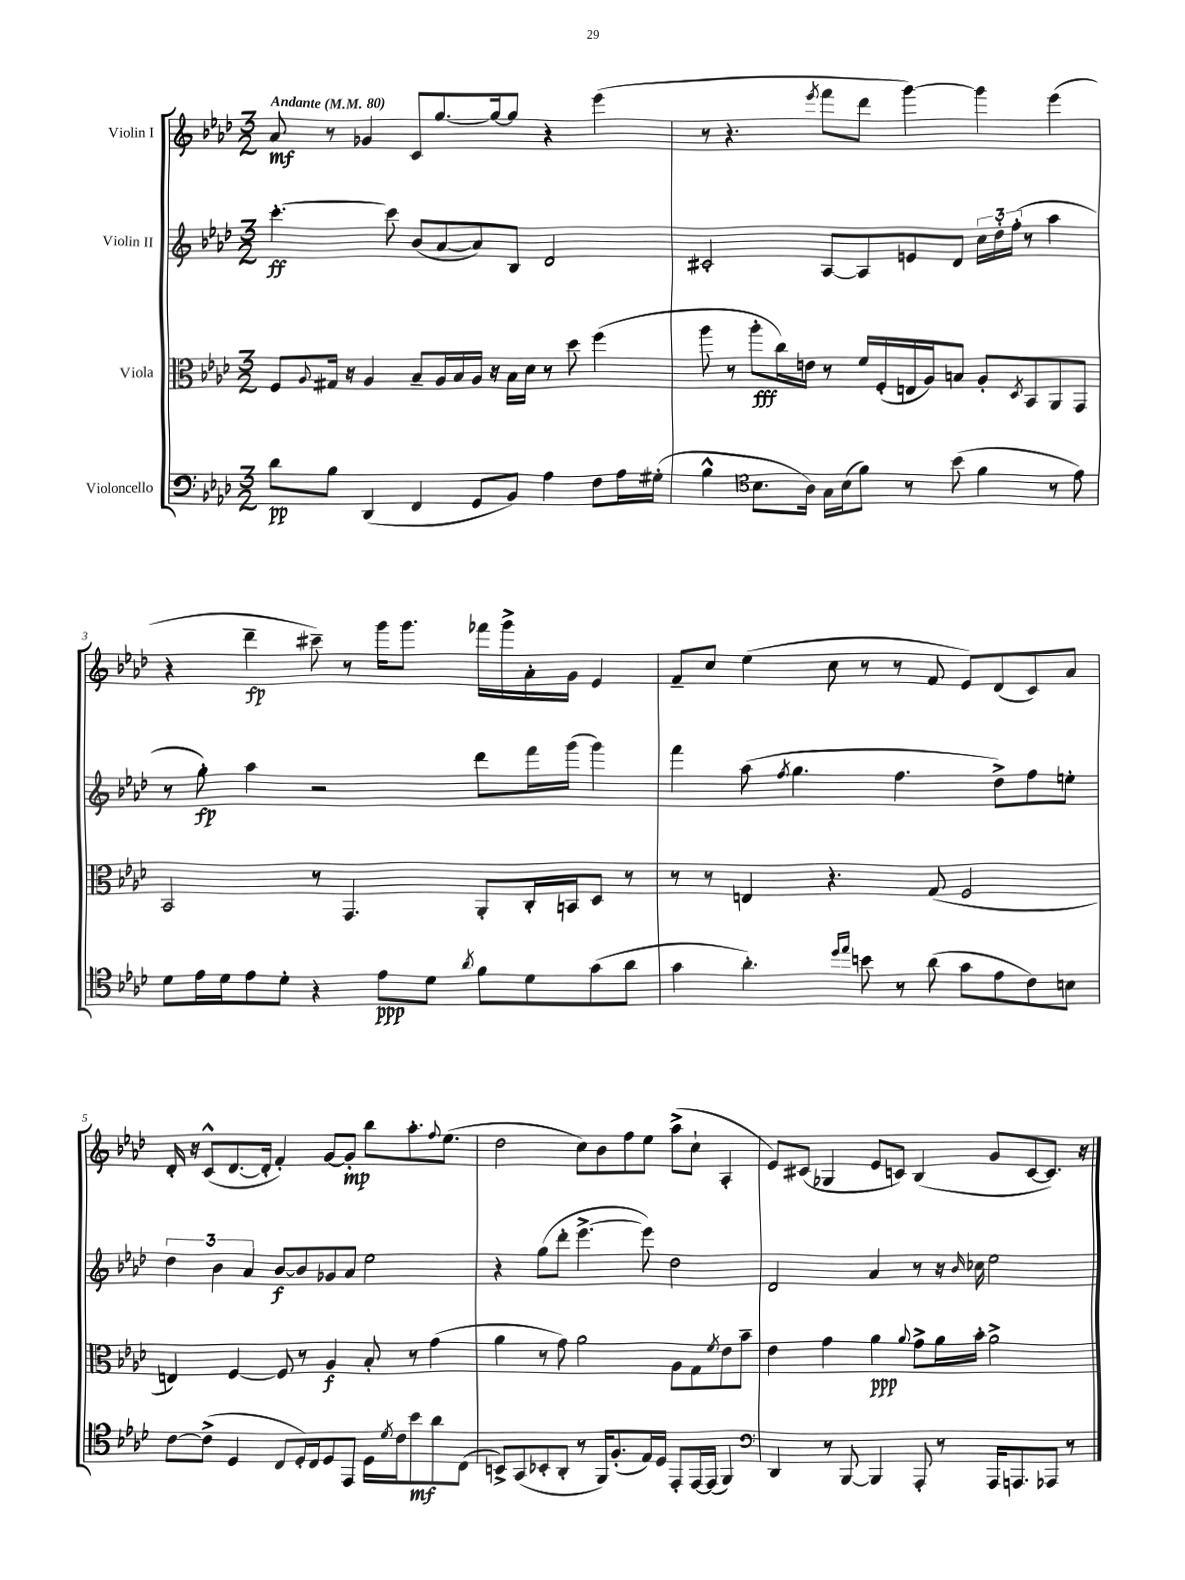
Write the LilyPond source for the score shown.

<<
\new StaffGroup <<
\new Staff = "s0" \with { instrumentName = "Violin I" } {
    \clef treble \key aes \major \numericTimeSignature \time 3/2 \tempo "Andante" 4 = 80
    aes'8\mf r8 ges'4 c'8 g''8.~ g''16~ g''8 r4 ees'''4( |
    r8 r4. \acciaccatura { ees'''8 } f'''8 des'''8 g'''4~) g'''4 ees'''4( |
    r4 des'''4--\fp cis'''8--) r8 g'''16 g'''8. fes'''16 g'''16-> aes'16-. g'16 ees'4 |
    f'8-- c''8 ees''4( c''8 r8 r8 f'8 ees'8) des'8( c'8) aes'8 |
    des'16-. r16 c'8-^( des'8.~ des'16-. f'4-.) g'8~ g'8-.\mp bes''8 aes''8.-. \appoggiatura { f''8 } ees''8.( |
    des''2 c''8) bes'8 f''8 ees''8 aes''8->( c''8-! aes4-. |
    ees'8) cis'8( ges4 ees'8 c'8) bes4( g'8 c'8~ c'8.) r16 \bar "|." |
}
\new Staff = "s1" \with { instrumentName = "Violin II" } {
    \clef treble \key aes \major \numericTimeSignature \time 3/2
    c'''4.~-.\ff c'''8 bes'8( aes'8~ aes'8) bes8 des'2 |
    cis'2-. aes8~ aes8 e'8 des'8 \tuplet 3/2 { c''16 des''16-. f''16-.( } r8 aes''4 |
    r8 g''8-.\fp) aes''4 r2 des'''8 f'''16 g'''16( g'''4) |
    f'''4 aes''8( \acciaccatura { f''8 } g''4. f''4. des''8->) f''8 e''8-. |
    \tuplet 3/2 { des''4 bes'4 aes'4 } bes'8~\f bes'8 ges'8 aes'8 ees''2 |
    r4 g''8( des'''8-. ees'''4.~-> ees'''8) des''2 |
    des'2 aes'4 r8 r16 \grace { bes'16 } ces''16 ees''2 \bar "|." |
}
\new Staff = "s2" \with { instrumentName = "Viola" } {
    \clef alto \key aes \major \numericTimeSignature \time 3/2
    f8 \appoggiatura { aes8 } gis16 r16 aes4 bes8-- aes16 bes16 aes16 r16 bes16 des'16 r8 des''8 f''4( |
    aes''8 r8 aes''8-.\fff c''16) e'16 r8 f'16 f16-.( e16 aes16) b8 aes8-. \acciaccatura { des8 } bes,8 aes,8 g,8 |
    bes,2 r8 g,4. aes,8-. c16-. b,16 des8 r8 |
    r8 r8 e4 r4. g8( f2 |
    e4) f4~ f8 r8 aes4\f bes8-. r8 g'4( |
    aes'4 r8 g'8) aes'2 aes8 g8 \acciaccatura { f'8 } ees'8 bes'8-- |
    ees'4 g'4 aes'4\ppp \appoggiatura { aes'8 } g'8-> aes'16 bes'16-. aes'2-> \bar "|." |
}
\new Staff = "s3" \with { instrumentName = "Violoncello" } {
    \clef bass \key aes \major \numericTimeSignature \time 3/2
    des'8\pp bes8 des,4( f,4 g,8 bes,8) aes4 f8 aes16 gis16-.( |
    bes4-^ \clef tenor bes8. aes16) g16 bes16( f'8) r8 bes'8( f'4 r8 ees'8) |
    des'8 ees'16 des'16 ees'8 des'8-. r4 ees'8\ppp des'8 \acciaccatura { aes'8 } f'8 des'8 g'8( aes'8 |
    g'4 aes'4.-.) \grace { des''16 ees''16 } b'8 r8 aes'8( g'8 ees'8 c'8) b8 |
    c'8~ c'8->( des4 c8 des16-.) c16 des8 ees,8 des16 \acciaccatura { des'8 } c'16 bes'8\mf aes'8 c8( |
    b,8->) g,8( bes,8-. aes,8-. r8 f,16) f8.-.( ees16) des16 ees,8-. ees,16~ ees,16( f,4) |
    \clef bass des,4 r8 bes,,8~ bes,,4 aes,,8-. r8 aes,,16 a,,8. aes,,8 r8 \bar "|." |
}
>>
>>
